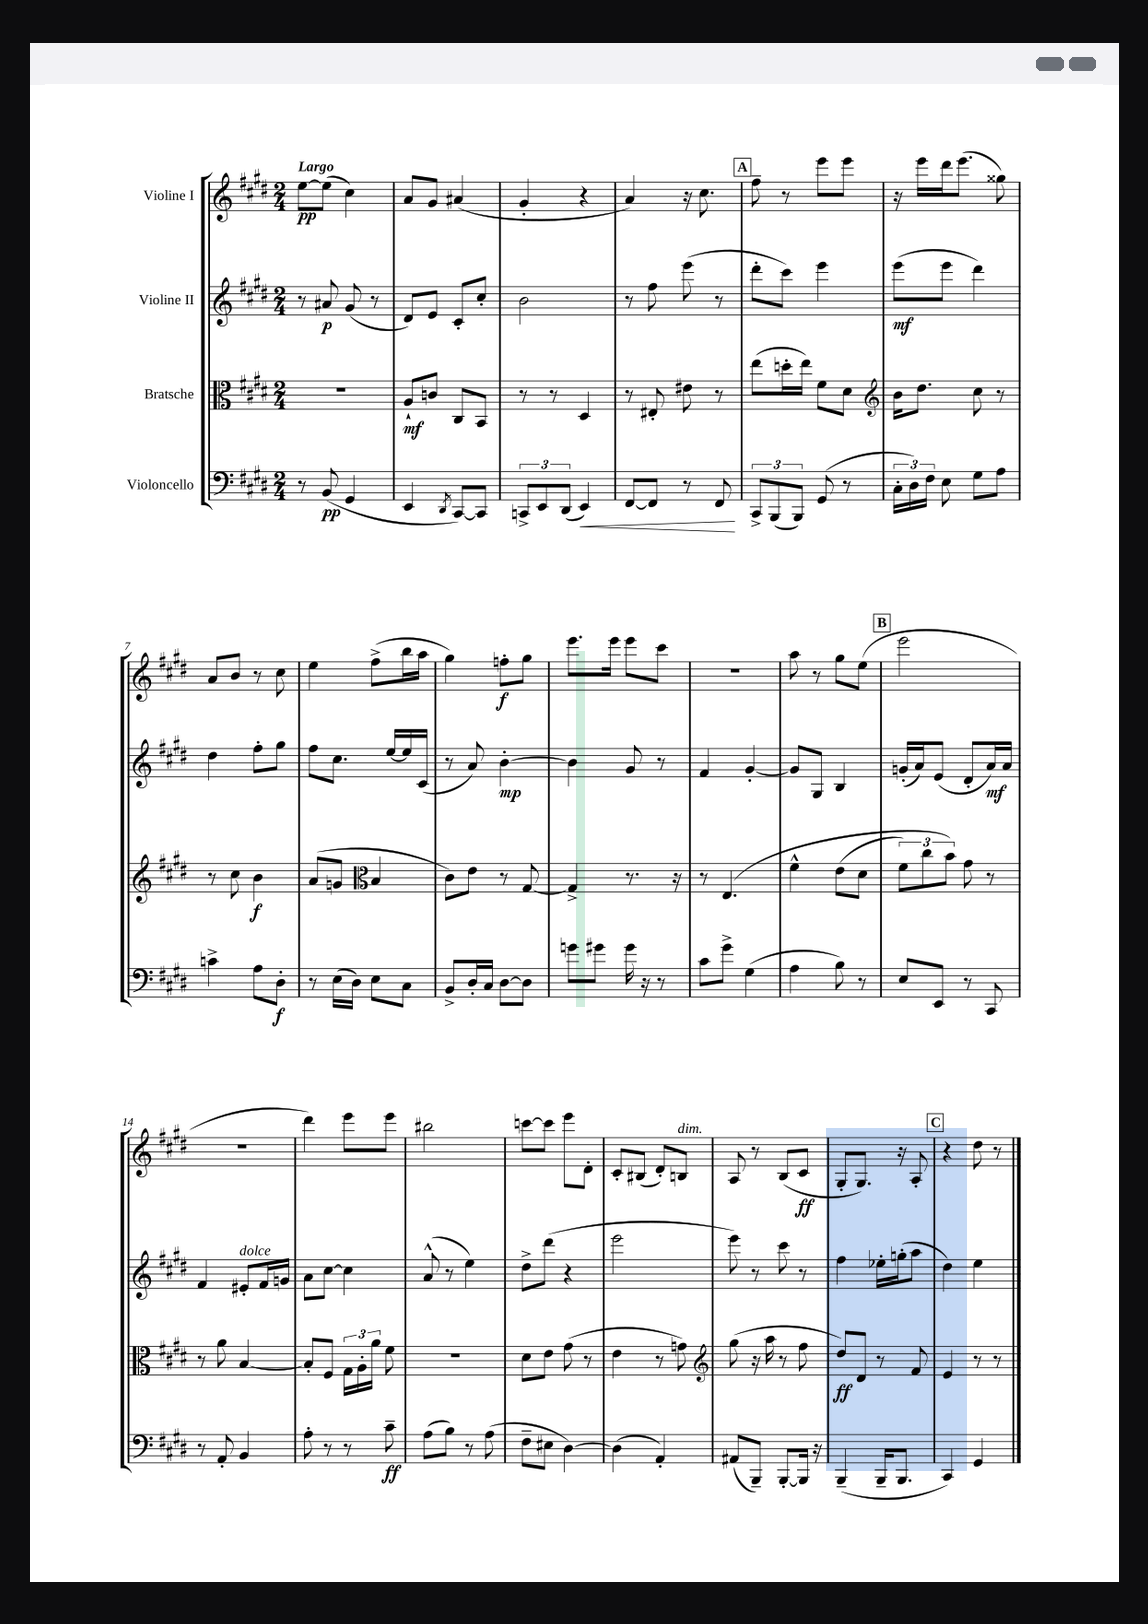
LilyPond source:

<<
\new StaffGroup <<
\new Staff = "s0" \with { instrumentName = "Violine I" } {
    \clef treble \key e \major \numericTimeSignature \time 2/4 \tempo "Largo"
    \autoBeamOff e''8[~\pp e''8]( cis''4) |
    a'8[ gis'8] ais'4( |
    gis'4-. r4 |
    a'4) r16 cis''8. |
    \mark \markup { \box "A" } fis''8-- r8 e'''8[ e'''8] |
    r16 e'''16[ dis'''16 e'''8.]( gisis''8) |
    a'8[ b'8] r8 cis''8 |
    e''4 fis''8[->( b''16 a''16] |
    gis''4) f''8[-.\f gis''8] |
    e'''8.[ e'''16] e'''8[ cis'''8] |
    R2 |
    a''8 r8 gis''8[ e''8]( |
    \mark \markup { \box "B" } e'''2 |
    R2 |
    dis'''4) e'''8[ e'''8] |
    bis''2 |
    c'''8[~ c'''8] e'''8[ dis'8]-. |
    cis'8[-. bis8]( dis'8[-.) b8]^\markup { \italic "dim." } |
    a8 r8 b8[( cis'8]\ff |
    gis8[-. gis8.]) r16 a8-. |
    \mark \markup { \box "C" } r4 dis''8 r8 \bar "|." |
}
\new Staff = "s1" \with { instrumentName = "Violine II" } {
    \clef treble \key e \major \numericTimeSignature \time 2/4
    \autoBeamOff r8 ais'8\p gis'8( r8 |
    dis'8[) e'8] cis'8[-. cis''8]-. |
    b'2 |
    r8 fis''8 e'''8( r8 |
    \mark \markup { \box "A" } dis'''8[-. cis'''8]) e'''4 |
    e'''8[\mf( e'''8] dis'''4) |
    dis''4 fis''8[-. gis''8] |
    fis''8[ cis''8.] e''16[~ e''16 cis'16]( |
    r8 a'8) b'4~-.\mp |
    b'4 gis'8 r8 |
    fis'4 gis'4~-. |
    gis'8[ gis8] b4 |
    \mark \markup { \box "B" } g'16[-.( a'16) e'8]( dis'8[-. a'16\mf) a'16] |
    fis'4 eis'8[-.^\markup { \italic "dolce" } fis'16 g'16] |
    a'8[ cis''8]~ cis''4 |
    a'8-^( r8 e''4) |
    dis''8[-> dis'''8]( r4 |
    e'''2 |
    e'''8) r8 cis'''8 r8 |
    fis''4 ees''16[-. g''16-.( a''8] |
    \mark \markup { \box "C" } dis''4) e''4 \bar "|." |
}
\new Staff = "s2" \with { instrumentName = "Bratsche" } {
    \clef alto \key e \major \numericTimeSignature \time 2/4
    \autoBeamOff r2 |
    a8[-!\mf c'8] cis8[ b,8] |
    r8 r8 dis4 |
    r8 eis8-. eis'8 r8 |
    \mark \markup { \box "A" } e''8[( d''16-. e''16]) fis'8[ dis'8] |
    \clef treble b'16[ dis''8.] cis''8 r8 |
    r8 cis''8 b'4\f |
    a'8[( g'8] \clef alto b4 |
    cis'8[) e'8] r8 gis8~ |
    gis4-> r8. r16 |
    r8 e4.\( |
    fis'4-^ e'8[( dis'8] |
    \mark \markup { \box "B" } \tuplet 3/2 { fis'8[) cis''8 b'8]\) } gis'8 r8 |
    r8 a'8 b4~ |
    b8[-. fis8] \tuplet 3/2 { gis16[ a16-. a'16] } fis'8 |
    R2 |
    dis'8[ e'8] gis'8( r8 |
    e'4 r8 g'8) |
    \clef treble gis''8( r16 a''16 r8 fis''8 |
    dis''8[\ff) dis'8] r8 fis'8 |
    \mark \markup { \box "C" } e'4 r8 r8 \bar "|." |
}
\new Staff = "s3" \with { instrumentName = "Violoncello" } {
    \clef bass \key e \major \numericTimeSignature \time 2/4
    \autoBeamOff r8 b,8\pp( gis,4 |
    e,4 \acciaccatura { dis,8 } cis,8[~) cis,8] |
    \tuplet 3/2 { c,8[-> e,8 dis,8]( } e,4\<) |
    fis,8[~ fis,8] r8 fis,8\! |
    \mark \markup { \box "A" } \tuplet 3/2 { cis,8[-> b,,8( b,,8]) } gis,8( r8 |
    \tuplet 3/2 { cis16[-. dis16) fis16] } e8 gis8[ a8] |
    c'4-> a8[ dis8]-.\f |
    r8 e16[( dis16]) e8[ cis8] |
    b,8[-> dis16-. cis16] dis8[~ dis8] |
    g'8[ gis'8] gis'16 r16 r8 |
    cis'8[ gis'8]-> gis4( |
    a4 b8) r8 |
    \mark \markup { \box "B" } e8[ e,8] r8 cis,8 |
    r8 a,8-. b,4 |
    a8-. r8 r8 cis'8--\ff |
    a8[( b8]) r8 a8( |
    fis8[-- eis8] dis4~) |
    dis4( a,4-.) |
    ais,8[( b,,8]--) b,,8[~-. b,,16] r16 |
    b,,4--( b,,16[-- b,,8.] |
    \mark \markup { \box "C" } cis,4) gis,4 \bar "|." |
}
>>
>>
